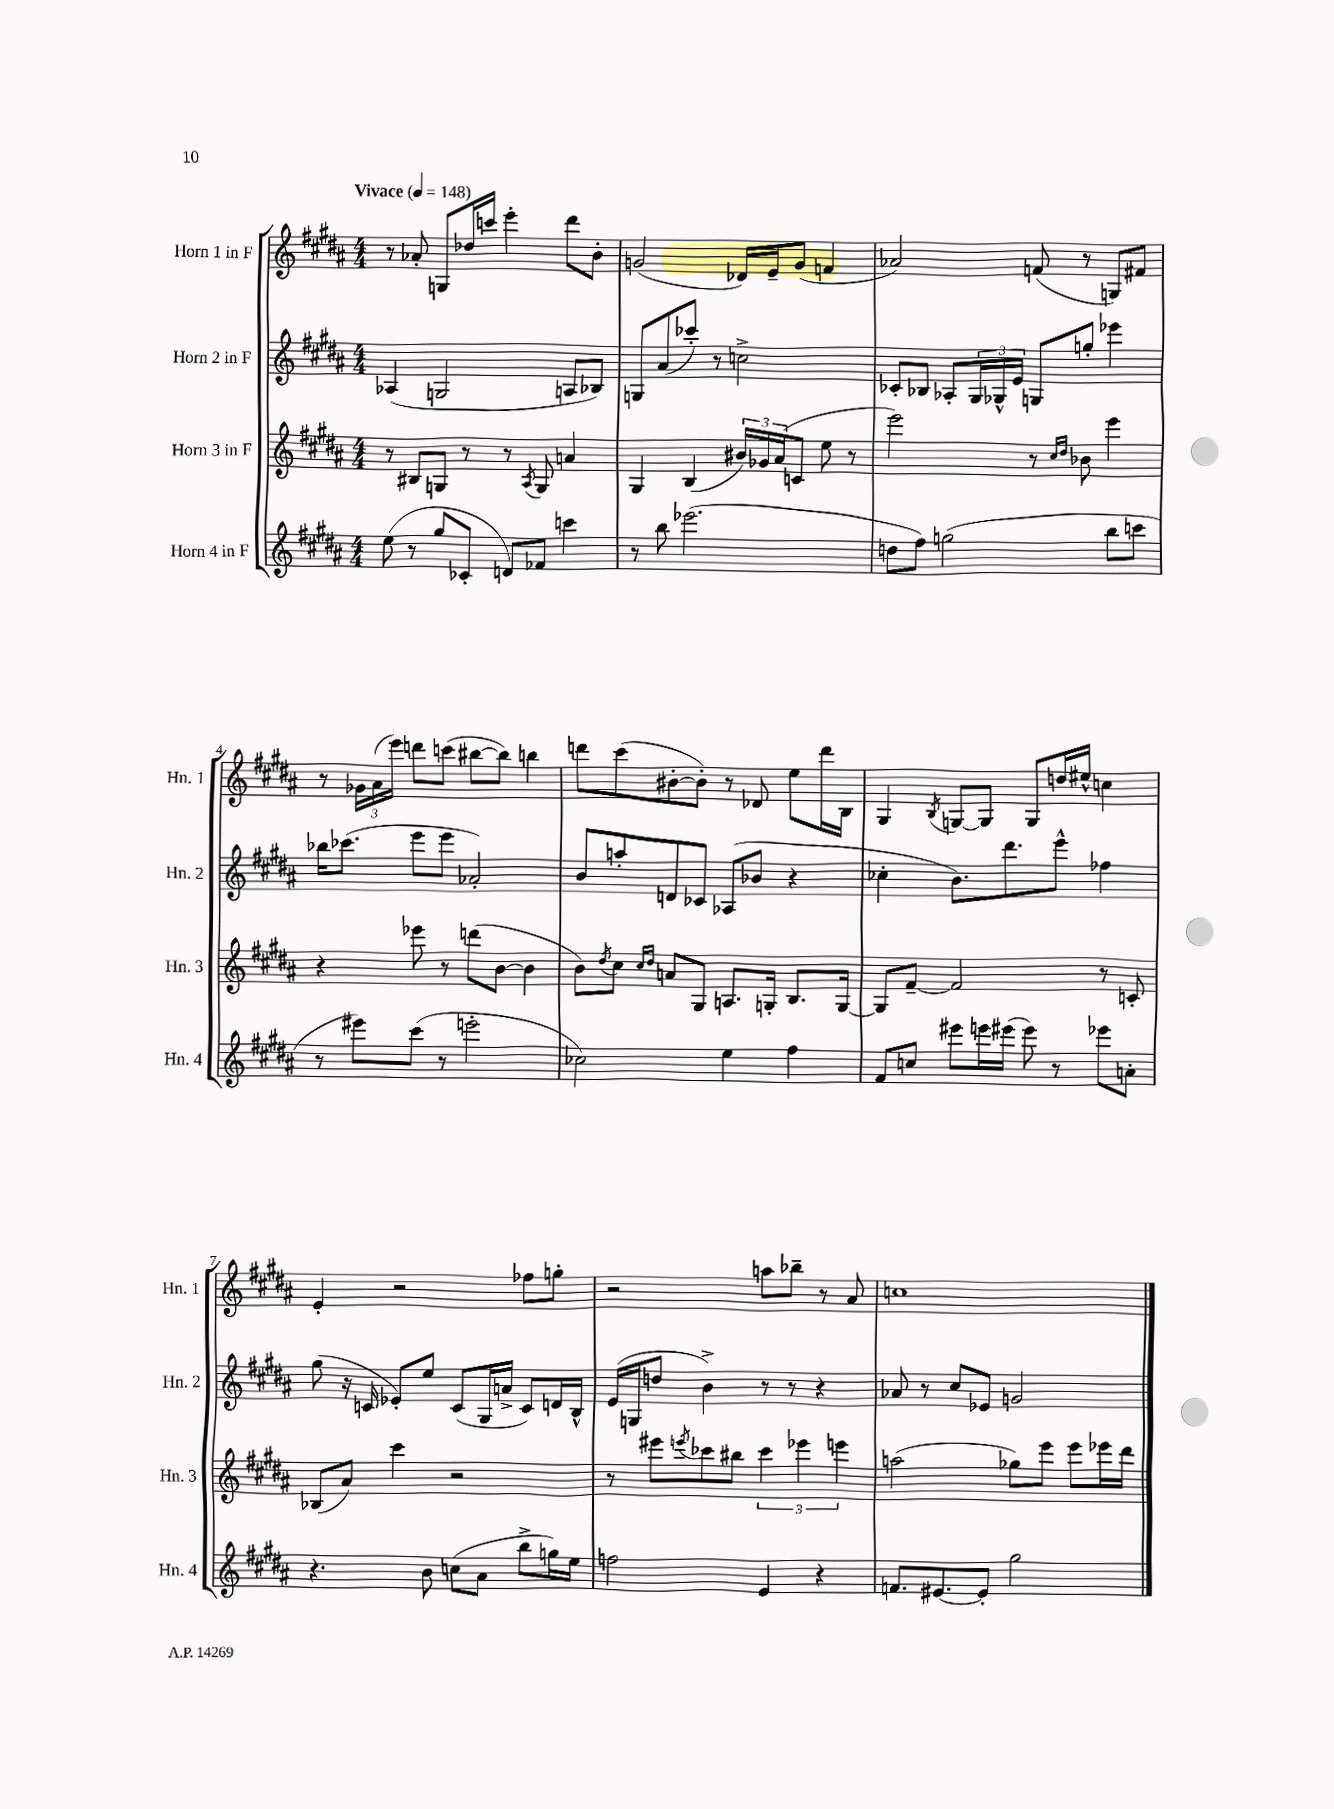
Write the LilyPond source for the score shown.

<<
\new StaffGroup <<
\new Staff = "s0" \with { instrumentName = "Horn 1 in F" shortInstrumentName = "Hn. 1" } {
    \clef treble \key b \major \numericTimeSignature \time 4/4 \tempo "Vivace" 4 = 148
    r8 aes'8-. g8 des''16 c'''16 e'''4-. dis'''8 b'8-. |
    g'2( des'16) e'16-- g'8( f'4 |
    aes'2) f'8( r8 g8) fis'8 |
    r8 \tuplet 3/2 { ges'16 ais'16( e'''16) } d'''8 c'''8( bis''8~ bis''8) b''4 |
    d'''8 cis'''8( bis'8~-. bis'8-.) r8 des'8 e''8 d'''16 b16 |
    gis4 \acciaccatura { b8 } g8~ g8 g8 d''16 eis''16-^ c''4 |
    e'4-. r2 fes''8 g''8-. |
    r2 a''8 bes''8-- r8 ais'8 |
    c''1 \bar "|." |
}
\new Staff = "s1" \with { instrumentName = "Horn 2 in F" shortInstrumentName = "Hn. 2" } {
    \clef treble \key b \major \numericTimeSignature \time 4/4
    aes4( g2 a8 bes8) |
    g8 ais'8( ces'''8-.) r8 c''2-> |
    ces'8-. bes8 aes8-. \tuplet 3/2 { gis16 ges16-^ e'16 } g8 g''8-. ees'''4 |
    bes''16 ces'''8.( e'''8 e'''8 aes'2-.) |
    b'8 a''8-. d'8 ces'8 aes8( bes'8 r4 |
    ces''4-. b'8.) dis'''8. e'''8-^ fes''4 |
    gis''8( r16 c'16 ees'8-.) e''8 c'8( gis16 a'16-> c'8) d'16 b16-^ |
    e'16( g16 d''8 b'4->) r8 r8 r4 |
    aes'8 r8 cis''8 ees'8 g'2 \bar "|." |
}
\new Staff = "s2" \with { instrumentName = "Horn 3 in F" shortInstrumentName = "Hn. 3" } {
    \clef treble \key b \major \numericTimeSignature \time 4/4
    r8 bis8 g8 r8 r8 \acciaccatura { ais8 } g8 a'4 |
    gis4 b4( \tuplet 3/2 { bis'16) ges'16 ais'16( } c'8 e''8 r8 |
    e'''2) r8 \grace { cis''16 dis''16 } bes'8 e'''4 |
    r4 ees'''8 r8 d'''8( b'8~ b'4 |
    b'8) \acciaccatura { dis''8 } cis''8 \grace { cis''16 dis''16 } a'8 gis8 a8. g16-. b8. g16~ |
    g8 fis'8~-- fis'2 r8 c'8-. |
    bes8( ais'8) cis'''4 r2 |
    r8 eis'''8 \acciaccatura { e'''8 } ces'''8 bis''8 \tuplet 3/2 { ces'''4 ees'''4 e'''4 } |
    a''2( ges''8) e'''8 e'''8 ees'''16 dis'''16 \bar "|." |
}
\new Staff = "s3" \with { instrumentName = "Horn 4 in F" shortInstrumentName = "Hn. 4" } {
    \clef treble \key b \major \numericTimeSignature \time 4/4
    e''8( r8 gis''8 ces'8-. d'8) fes'8 c'''4 |
    r8 b''8 ees'''2.( |
    d''8 fis''8) g''2( b''8 c'''8 |
    r8 eis'''8) cis'''8( r8 e'''2-. |
    ces''2) e''4 fis''4 |
    fis'8 c''8 eis'''8 e'''16 eis'''16( eis'''8) r8 ees'''8 a'8-. |
    r4. b'8 c''8( ais'8 b''8-> g''16) e''16 |
    f''2 e'4 r4 |
    f'8. eis'8.~ eis'8-. gis''2 \bar "|." |
}
>>
>>
